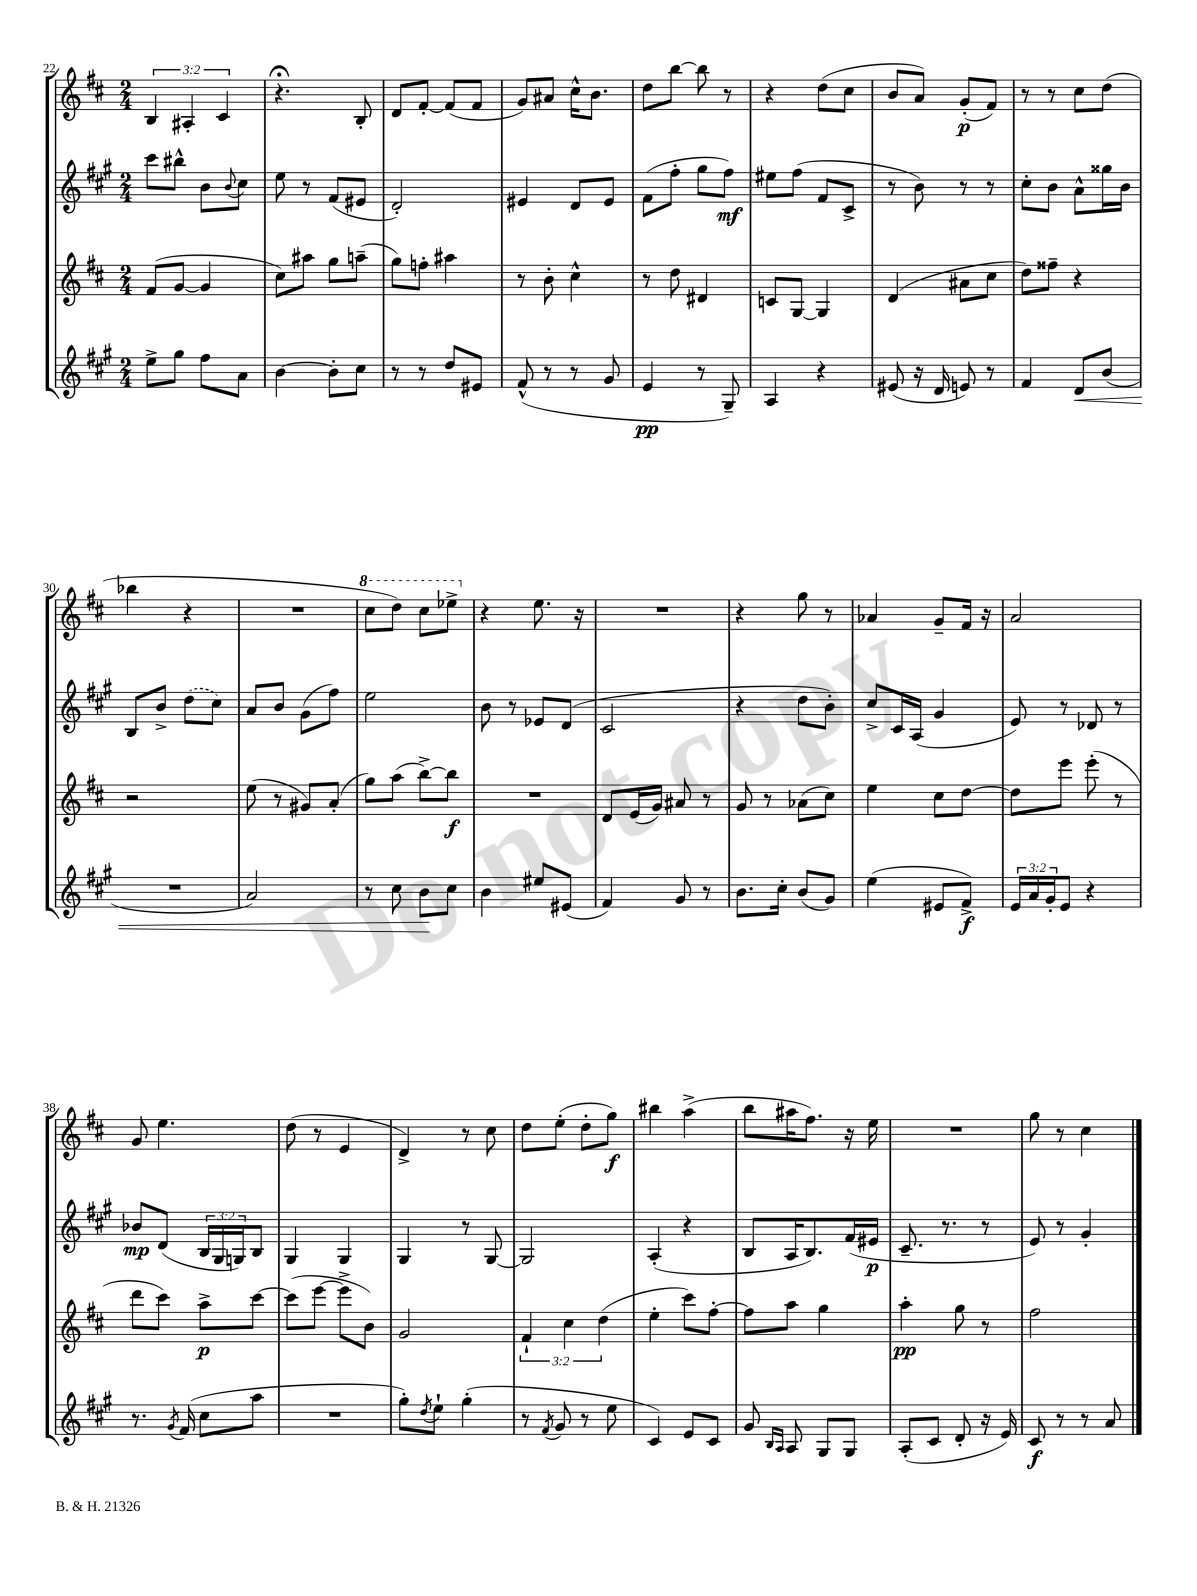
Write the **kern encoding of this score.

**kern	**kern	**kern	**kern
*staff4	*staff3	*staff2	*staff1
*clefG2	*clefG2	*clefG2	*clefG2
*k[f#c#g#]	*k[f#c#]	*k[f#c#g#]	*k[f#c#]
*M2/4	*M2/4	*M2/4	*M2/4
8ee^\L	(8f#/L	8ccc#\L	6B/
8gg#\J	[8g/J	8bb#^^\J	.
.	.	.	6A#'/
8ff#\L	4g/]	8b\L	.
.	.	.	6c#/
.	.	8qqb/	.
8a\J	.	8cc#\J	.
=	=	=	=
[4b\	8cc#\L)	8ee\	4.r;
.	8aa#\J	8r	.
8b'\]L	8gg\L	(8f#/L	.
8cc#\J	(8aa~\J	8e#/J	8B'/
=	=	=	=
8r	8gg\L)	2d'/)	8d/L
8r	8ff'\J	.	[8f#'/J
8dd/L	4aa#\	.	(8f#/]L
8e#/J	.	.	8f#/J
=	=	=	=
(8f#^^/	8r	4e#/	8g/L)
8r	8b'\	.	8a#/J
8r	4cc#^^\	8d/L	16cc#^^\LK
.	.	.	8.b\J
8g#/	.	8e#/J	.
=	=	=	=
4e/	8r	(8f#\L	8dd\L
.	8dd\	8ff#'\J	[8bb\J
8r	4d#/	8gg#\L	8bb\]
8G#~/)	.	8ff#\J)	8r
=	=	=	=
4A/	8c/L	8ee#\L	4r
.	[8G/J	(8ff#\J	.
4r	4G/]	8f#/L	(8dd\L
.	.	8c#^/J	8cc#\J
=	=	=	=
(8e#/	(4d/	8r	8b/L
16r	.	8b\)	8a/J)
16d/	.	.	.
8e/)	8a#\L	8r	(8g'/L
8r	8cc#\J	8r	8f#/J)
=	=	=	=
4f#/	8dd\L)	8cc#'\L	8r
.	8ff##~\J	8b\J	8r
8d/L	4r	8a^^\L	8cc#\L
(8b/J	.	16gg##\L	(8dd\J
.	.	16b\JJ	.
=	=	=	=
2r	2r	8B/L	4bb-\
.	.	8b^/J	.
.	.	(8dd\L	4r
.	.	8cc#\J)	.
=	=	=	=
2a/)	(8ee\	8a/L	2r
.	8r	8b/J	.
.	8g#/L)	(8g#\L	.
.	(8a'/J	8ff#\J)	.
=	=	=	=
8r	8gg\L)	2ee\	8ccc#\L
8cc#\	(8aa\J	.	8ddd\J)
8b\L	[8bb^\L)	.	8ccc#\L
8cc#\J	8bb\]J	.	8eee-^\J
=	=	=	=
4b\	2r	8b\	4r
.	.	8r	.
8ee#/L	.	8e-/L	8.ee\
(8e#/J	.	(8d/J	.
.	.	.	16r
=	=	=	=
4f#/)	8d/L	2c#/	2r
.	(16e/L	.	.
.	16g/JJ)	.	.
8g#/	8a#/	.	.
8r	8r	.	.
=	=	=	=
8.b\L	8g/	4r	4r
.	8r	.	.
16cc#'\Jk	.	.	.
(8b/L	(8a-\L	8dd\L	8gg\
8g#/J)	8cc#\J)	8b'\J)	8r
=	=	=	=
(4ee\	4ee\	8cc#^/L	4a-/
.	.	16c#/L	.
.	.	(16A/JJ	.
8e#/L	8cc#\L	4g#/	8g~/L
8f#^/J)	[8dd\J	.	16f#/Jk
.	.	.	16r
=	=	=	=
24e/LL	8dd\]L	8e/)	2a/
24a/	.	.	.
24g#'/J	.	.	.
8e/J	8eee\J	8r	.
4r	(8eee'\	8d-/	.
.	8r	8r	.
=	=	=	=
8.r	8ddd\L	8b-/L	8g/
.	8ccc#\J)	(8d/J	4.ee\
8qg#/	.	.	.
(16f#/	.	.	.
8cc#\L	8aa^\L	24B/LL	.
.	.	24G#/	.
.	.	24G/J)	.
8aa\J	[8ccc#\J	8B/J	.
=	=	=	=
2r	(8ccc#\]L	4G#/	(8dd\
.	[8eee\J	.	8r
.	8eee^\]L	4G#/	4e/
.	8b\J)	.	.
=	=	=	=
8gg#'\L)	2g/	4G#/	4d^/)
8qdd/	.	.	.
8ee`\J	.	.	.
(4gg#'\	.	8r	8r
.	.	[8G#/	8cc#\
=	=	=	=
8r	6f#`/	2G#/]	8dd\L
8qf#/	.	.	.
8g#/	.	.	(8ee'\J
.	6cc#\	.	.
8r	.	.	8dd'\L
.	(6dd\	.	.
8ee\	.	.	8gg\J)
=	=	=	=
4c#/)	4ee'\	(4A'/	4bb#\
8e/L	8ccc#\L)	4r	(4aa^\
8c#/J	[8ff#'\J	.	.
=	=	=	=
8g#/	8ff#\]L	8B/L	8bb\L
16qqB/LL	.	.	.
16qqA/JJ	.	.	.
8A/	8aa\J	16A/K	16aa#\K
.	.	8.B/)	8.ff#\J)
8G#/L	4gg\	.	.
8G#/J	.	(16f#/L	16r
.	.	16e#/JJ	16ee\
=	=	=	=
(8A'/L	4aa'\	8.c#~/	2r
8c#/J	.	.	.
.	.	8.r	.
8d'/	8gg\	.	.
16r	8r	8r	.
16e/)	.	.	.
=	=	=	=
8c#/	2ff#\	8e/)	8gg\
8r	.	8r	8r
8r	.	4g#'/	4cc#\
8a/	.	.	.
==	==	==	==
*-	*-	*-	*-
